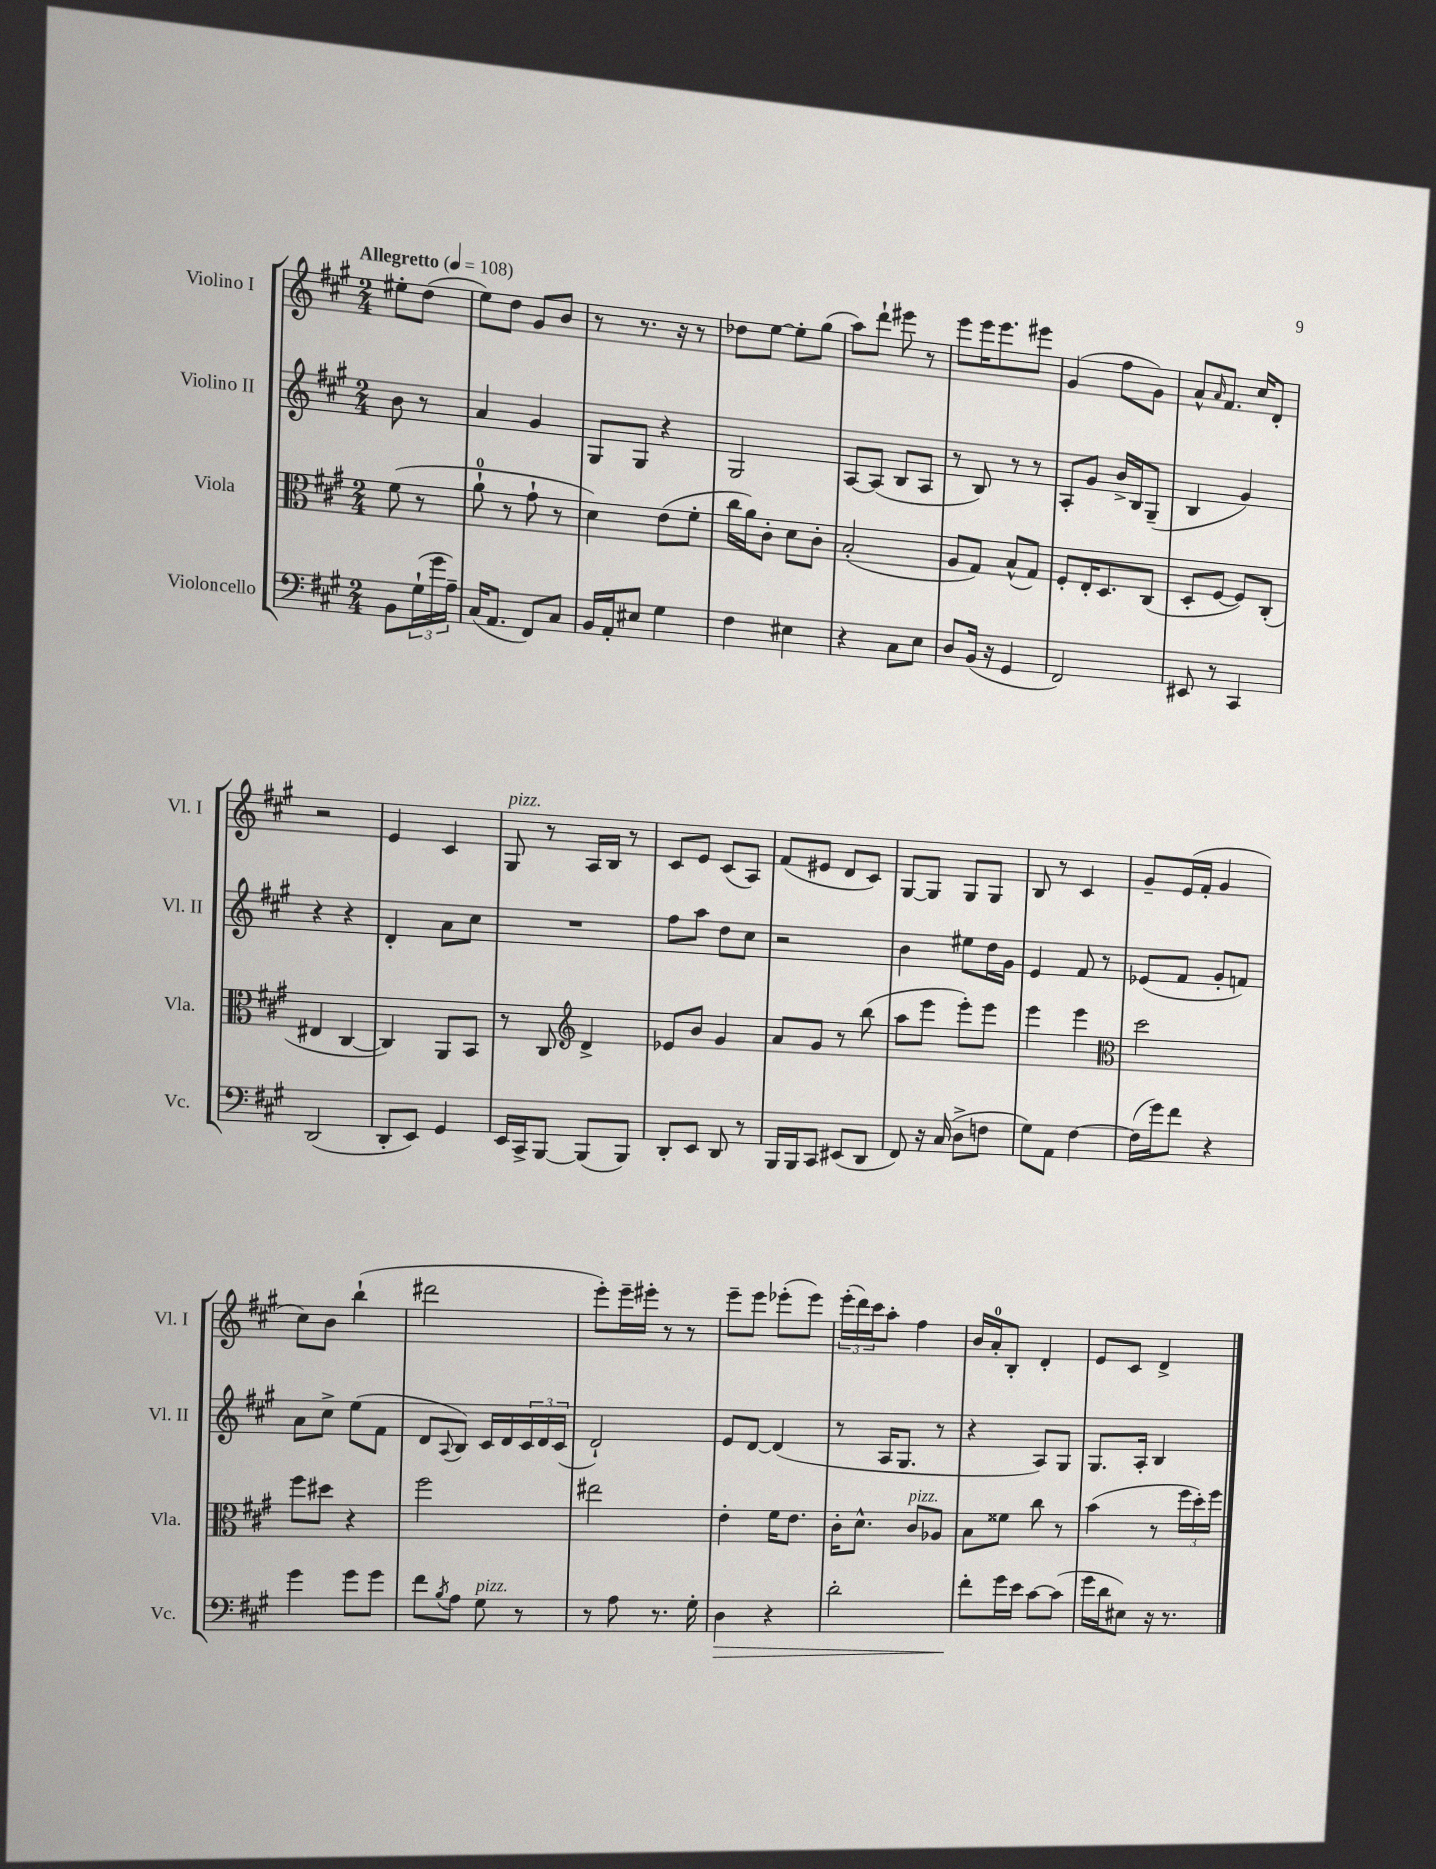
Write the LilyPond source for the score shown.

<<
\new StaffGroup <<
\new Staff = "s0" \with { instrumentName = "Violino I" shortInstrumentName = "Vl. I" } {
    \clef treble \key a \major \numericTimeSignature \time 2/4 \partial 4 \tempo "Allegretto" 4 = 108
    eis''8-. d''8( |
    e''8) d''8 gis'8 b'8 |
    r8 r8. r16 r8 |
    des''8 e''8~ e''8-. gis''8( |
    a''8) d'''8-! eis'''8 r8 |
    e'''8 e'''16 e'''8. eis'''8 |
    gis'4( fis''8 gis'8) |
    a'8-^ \grace { a'16 } fis'8. cis''16 d'8-. |
    r2 |
    e'4 cis'4 |
    gis8^\markup { \italic "pizz." } r8 a16 b16 r8 |
    cis'8 e'8 cis'8( a8) |
    fis'8( eis'8 d'8 cis'8) |
    gis8~ gis8 gis8 gis8 |
    b8 r8 cis'4 |
    gis'8-- e'16( fis'16-. gis'4 |
    cis''8) b'8 b''4-!( |
    dis'''2 |
    e'''8-.) e'''16-- eis'''16-. r8 r8 |
    e'''8-- e'''8 ees'''8-.( ees'''8) |
    \tuplet 3/2 { e'''16-.( d'''16) cis'''16 } a''8-. fis''4 |
    b'16 a'16-0-. b8-. d'4-. |
    e'8 cis'8 d'4-> \bar "|." |
}
\new Staff = "s1" \with { instrumentName = "Violino II" shortInstrumentName = "Vl. II" } {
    \clef treble \key a \major \numericTimeSignature \time 2/4 \partial 4
    b'8 r8 |
    a'4 gis'4 |
    gis8 gis8 r4 |
    gis2 |
    a8~ a8( b8 a8 |
    r8 b8) r8 r8 |
    a8-. gis'8 b'16-> b16 gis8--( |
    b4 gis'4) |
    r4 r4 |
    d'4-. a'8 cis''8 |
    R2 |
    fis''8 a''8 d''8 cis''8 |
    r2 |
    b'4 eis''8 d''16 gis'16 |
    e'4 fis'8 r8 |
    ees'8( fis'8 gis'8-. f'8) |
    a'8 cis''8-> e''8( fis'8 |
    d'8 \appoggiatura { a8 } b8) cis'16 d'16 \tuplet 3/2 { cis'16 d'16 cis'16( } |
    d'2-!) |
    e'8 d'8~ d'4( |
    r8 a16 gis8. r8 |
    r4 a8) gis8 |
    gis8. a16-. b4 \bar "|." |
}
\new Staff = "s2" \with { instrumentName = "Viola" shortInstrumentName = "Vla." } {
    \clef alto \key a \major \numericTimeSignature \time 2/4 \partial 4
    fis'8( r8 |
    a'8-0-! r8 gis'8-! r8 |
    d'4) e'8( fis'8-. |
    cis''16 a'16) cis'8-. d'8 cis'8-. |
    b2-.( |
    a8 gis8) b8-^( gis8) |
    fis8-. e16-. d8. cis8( |
    d8-. fis8~ fis8) cis8-.( |
    eis4 cis4~ |
    cis4) a,8 b,8 |
    r8 cis8 \clef treble d'4-> |
    ees'8 b'8 gis'4 |
    a'8 gis'8 r8 b''8( |
    a''8 e'''8 e'''8-.) e'''8 |
    e'''4 e'''4 |
    \clef alto d''2 |
    fis''8 dis''8 r4 |
    fis''2 |
    eis''2 |
    e'4-. fis'16 e'8. |
    cis'16-. d'8.-^ cis'8^\markup { \italic "pizz." } aes8 |
    b8 fisis'8 cis''8 r8 |
    b'4( r8 \tuplet 3/2 { fis''16 d''16-.) fis''16 } \bar "|." |
}
\new Staff = "s3" \with { instrumentName = "Violoncello" shortInstrumentName = "Vc." } {
    \clef bass \key a \major \numericTimeSignature \time 2/4 \partial 4
    b,8 \tuplet 3/2 { gis16-!( gis'16 a16--) } |
    cis16( a,8. fis,8) cis8 |
    b,16 a,16-. eis8 gis4 |
    fis4 eis4 |
    r4 cis8 e8 |
    d8 b,16( r16 gis,4 |
    fis,2) |
    eis,8 r8 cis,4 |
    d,2( |
    d,8-. e,8) gis,4 |
    e,16 cis,16-> b,,8~ b,,8( b,,8) |
    d,8-. e,8 d,8 r8 |
    b,,16 b,,16 cis,8 eis,8( d,8 |
    fis,8) r16 cis16( d8-> f8 |
    gis8) a,8 fis4~ |
    fis16( gis'16) fis'8 r4 |
    gis'4 gis'8 gis'8 |
    fis'8 \acciaccatura { b8 } a8 gis8^\markup { \italic "pizz." } r8 |
    r8 a8 r8. gis16-. |
    d4\> r4 |
    d'2-. |
    fis'8-.\! gis'16 e'16 cis'8~ cis'8( |
    gis'16 d'16 eis8) r16 r8. \bar "|." |
}
>>
>>
\layout { \context { \Score \remove "Bar_number_engraver" } }
